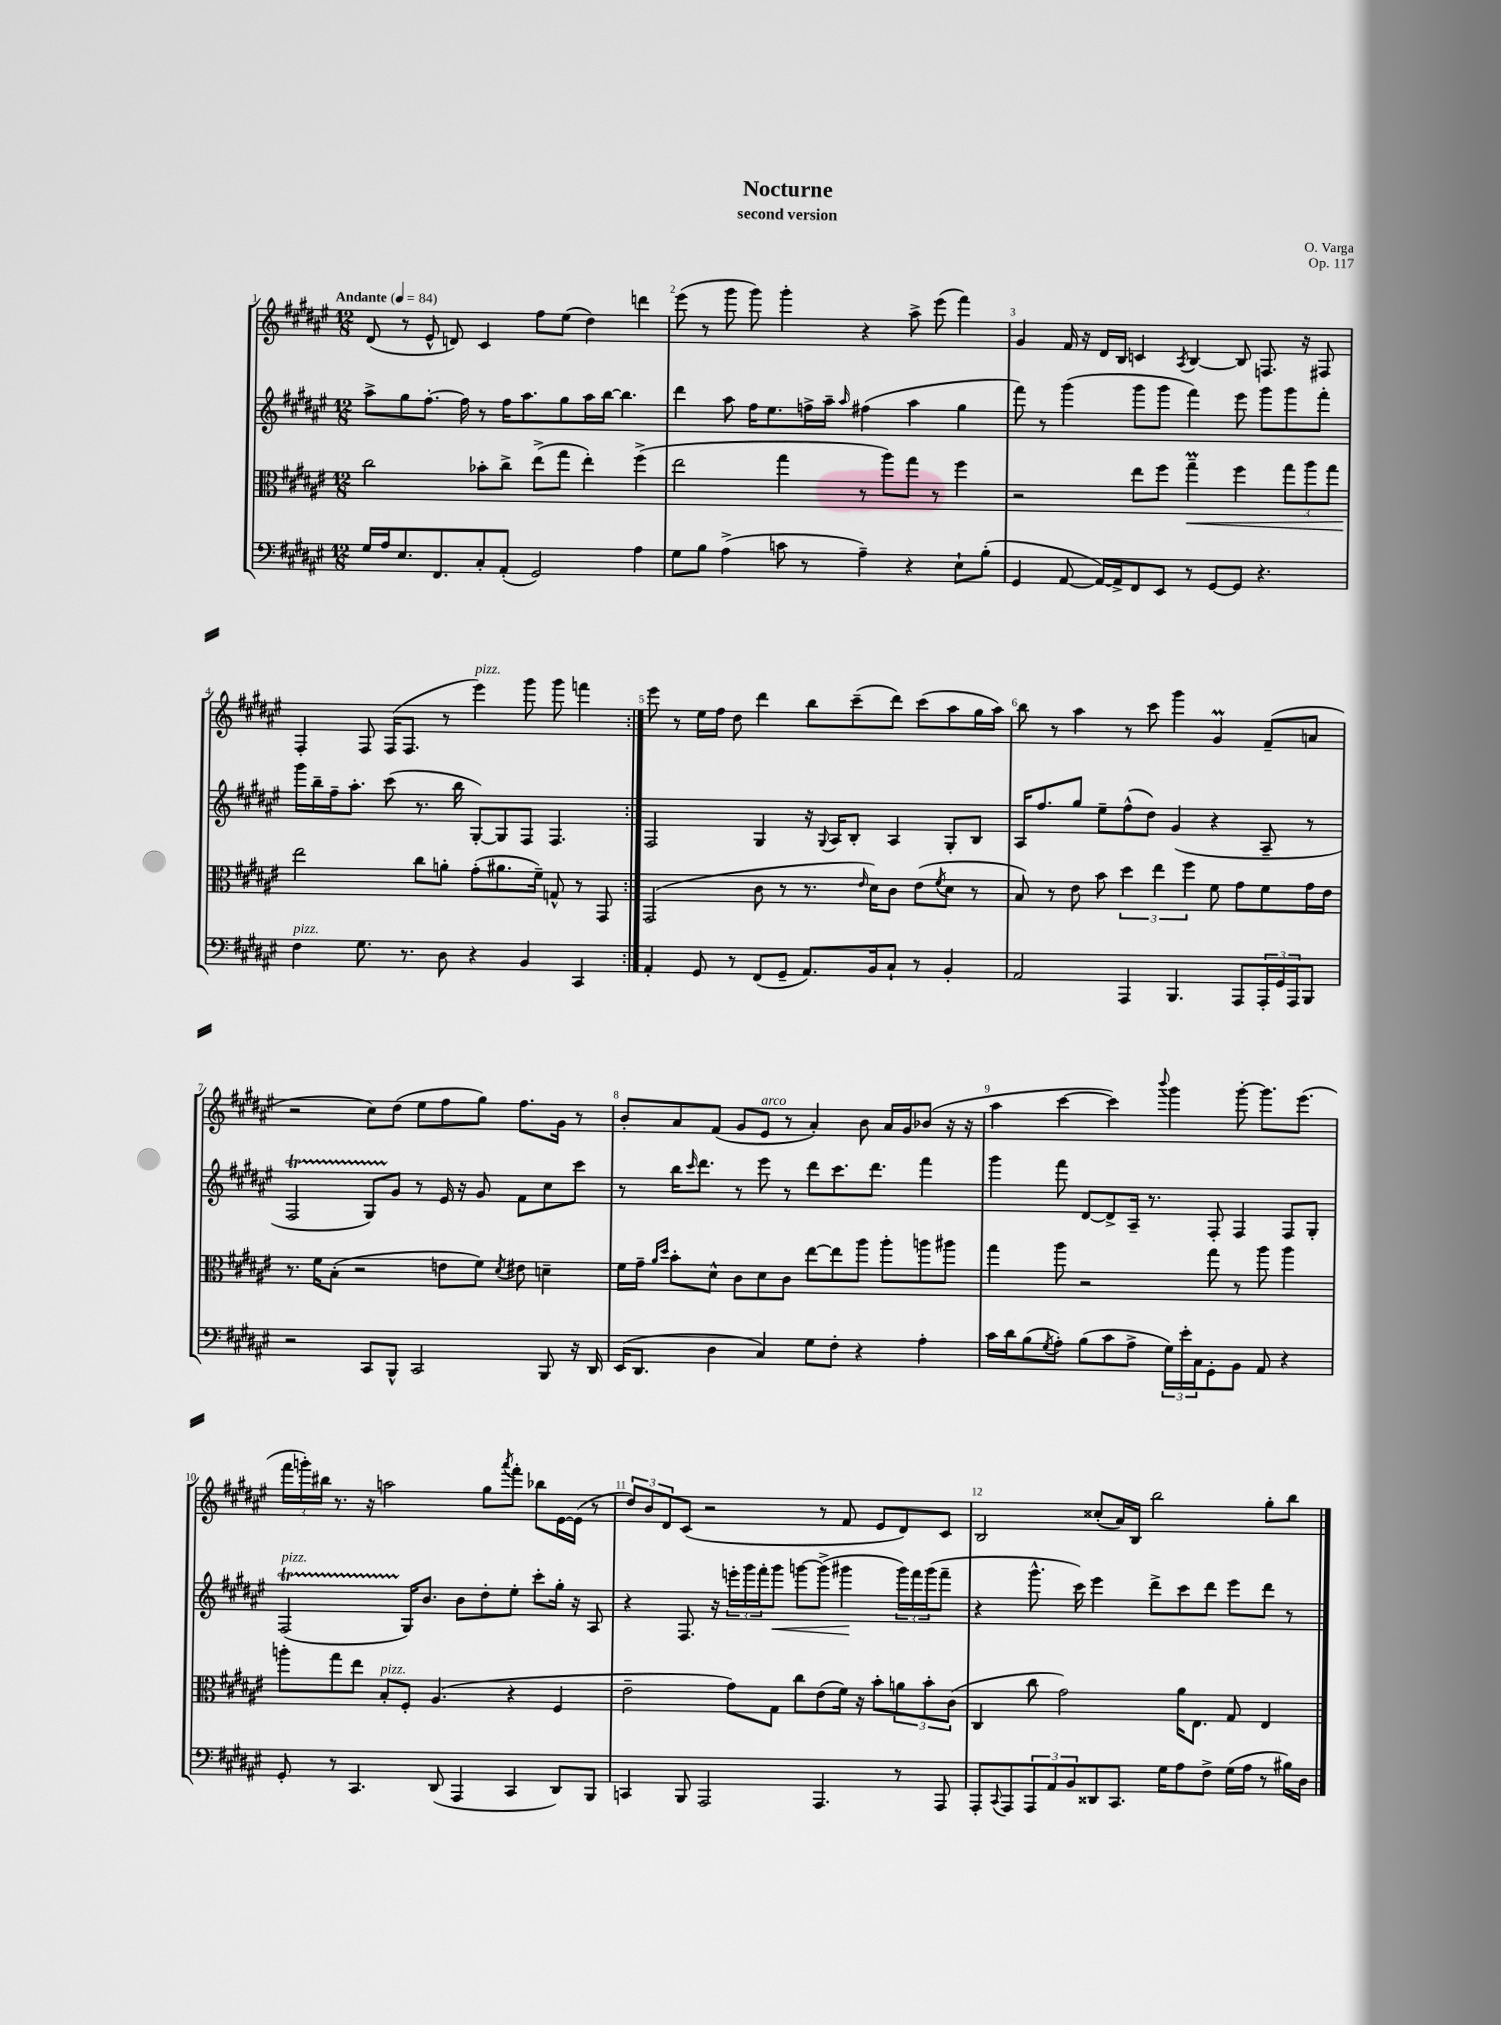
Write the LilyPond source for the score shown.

\header { title = "Nocturne" composer = "O. Varga" subtitle = "second version" opus = "Op. 117" }
<<
\new StaffGroup <<
\new Staff = "s0" {
    \clef treble \key fis \major \numericTimeSignature \time 12/8 \tempo "Andante" 4 = 84
    \repeat volta 2 { dis'8( r8 eis'8-^ d'8) cis'4 fis''8 eis''8( dis''4) d'''4 |
    eis'''8( r8 gis'''8 gis'''8) gis'''4-. r4 ais''8-> eis'''8( fis'''4) |
    gis'4 fis'16 r16 dis'16 b16 c'4 \acciaccatura { ais8 } b4~ b8 f8. r16 fis8 |
    fis4-. fis8 fis16( fis8. r8 eis'''4^\markup { \italic "pizz." }) gis'''8 gis'''8 f'''4 | }
    eis'''8 r8 eis''16 fis''16 dis''8 dis'''4 b''8 cis'''8--( dis'''8) cis'''8( ais''8 gis''16 ais''16) |
    b''8 r8 ais''4 r8 cis'''8 gis'''4 gis'4\prall fis'8--( a'8 |
    r2 cis''8) dis''8( eis''8 fis''8 gis''8) fis''8. gis'16 r8 |
    b'8-. ais'8 fis'8( gis'8 eis'8^\markup { \italic "arco" } r8 ais'4-.) b'8 ais'16 gis'16 bes'8( r16 r16 |
    ais''4 cis'''4~ cis'''4) \appoggiatura { b'''8 } gis'''4 gis'''8~-. gis'''8. eis'''8.( |
    \tuplet 3/2 { fis'''16 g'''16-.) bis''16 } r8. r16 a''2 gis''8 \acciaccatura { ais'''8 } fis'''8-. bes''8 eis'16~ eis'16( r8 |
    \tuplet 3/2 { dis''8) b'8 dis'8 } cis'8( r2 r8 fis'8 eis'8 dis'8) cis'8 |
    b2 cisis''8-.( ais'16) b16 b''2 gis''8-. b''8 \bar "|." |
}
\new Staff = "s1" {
    \clef treble \key fis \major \numericTimeSignature \time 12/8
    \repeat volta 2 { ais''8-> gis''8 fis''8.~-. fis''16 r8 fis''16 ais''8. gis''8 ais''16 b''16~ b''4. |
    dis'''4 ais''8 fis''16 eis''8. f''16-> ais''16-- \grace { ais''16 } fis''4( ais''4 gis''4 |
    fis'''8) r8 gis'''4( gis'''8 gis'''8 fis'''4) eis'''8 gis'''8 gis'''8 fis'''8-. |
    gis'''16 b''16-- fis''16-- ais''8.-. cis'''8( r8. b''16 gis8~-.) gis8 fis8 fis4. | }
    fis2 gis4 r16 \appoggiatura { gis8 } ais16 b8-. ais4 gis8-. b8 |
    ais16 fis''8. gis''8 eis''8-- fis''8-^( dis''8) gis'4( r4 ais8-- r8 |
    fis2\startTrillSpan gis8) gis'8\stopTrillSpan r8 eis'16 r16 gis'8 fis'8 cis''8 cis'''8 |
    r8 b''16 \grace { cis'''16 } dis'''8. r8 eis'''8 r8 dis'''8 cis'''8. dis'''8. fis'''4 |
    gis'''4 fis'''8 dis'8~ dis'8-> ais16-- r8. fis8-. fis4 fis8 gis8-. |
    fis2\startTrillSpan^\markup { \italic "pizz." }( gis16\stopTrillSpan) b'8. b'8 dis''8-. eis''8-. cis'''8-. gis''16-. r16 ais8 |
    r4 fis8. r16 \tuplet 3/2 { e'''16-. gis'''16 fis'''16-. } gis'''8\< g'''8~ g'''8->( gis'''4\! \tuplet 3/2 { gis'''16) fis'''16 gis'''16( } fis'''8-- |
    r4 gis'''8.-^ cis'''16) eis'''4 dis'''8-> cis'''8 dis'''8 eis'''8 dis'''8 r8 \bar "|." |
}
\new Staff = "s2" {
    \clef alto \key fis \major \numericTimeSignature \time 12/8
    \repeat volta 2 { cis''2 bes'8-. cis''8-> eis''8->( gis''8 eis''4-.) fis''4->( |
    eis''2 gis''4 r8 ais''8) gis''8 r8 fis''4 |
    r2 eis''8 fis''8 gis''4--\prall\< fis''4 \tuplet 3/2 { gis''8 ais''8 gis''8 } |
    eis''2\! cis''8 a'8-. gis'8-.( ais'8. fis'16--) g8-^ r8 gis,8 | }
    gis,2( cis'8 r8 r8. \grace { eis'16 } dis'16) cis'8 eis'8( \acciaccatura { fis'8 } dis'8 r8 |
    b8) r8 eis'8 b'8 \tuplet 3/2 { dis''4 eis''4 fis''4 } fis'8 gis'8 fis'8 gis'16 eis'16 |
    r8. fis'16 b8-.( r2 e'8 fis'8) \acciaccatura { dis'8 } eis'8 d'4-- |
    fis'16 gis'16-- \grace { ais'16 dis''16 } b'8-. dis'8-^ cis'8 dis'8 cis'8 eis''8~ eis''8 ais''8 ais''8-. a''8 ais''8 |
    gis''4 ais''8 r2 gis''8 r8 ais''8 ais''4 |
    a''8-. gis''8 eis''8 b8-.^\markup { \italic "pizz." } fis8-. ais4.( r4 fis4 |
    eis'2-- gis'8) gis8 cis''8 eis'8( fis'16) r16 b'8-. \tuplet 3/2 { a'8 b'8-. cis'8( } |
    cis4 cis''8 gis'2) ais'16 eis8. gis8 eis4 \bar "|." |
}
\new Staff = "s3" {
    \clef bass \key fis \major \numericTimeSignature \time 12/8
    \repeat volta 2 { gis16 ais16 eis8. fis,8. cis8-. ais,8-.( gis,2) ais4 |
    gis8 b8 ais4->( c'8 r8 ais4--) r4 eis8-! b8-.( |
    gis,4 ais,8~ ais,16~) ais,16-> fis,8 eis,8 r8 gis,8~ gis,8 r4. |
    fis4^\markup { \italic "pizz." } gis8. r8. dis8 r4 b,4 cis,4 | }
    ais,4-. gis,8 r8 fis,8( gis,8-- ais,8.) b,16 cis8-! r8 b,4-. |
    ais,2 ais,,4 b,,4. ais,,8 \tuplet 3/2 { ais,,16-. gis,16 ais,,16 } b,,8 |
    r2 cis,8 b,,8-^ cis,2 b,,8 r16 dis,16 |
    eis,16( dis,8. dis4 cis4) gis8 fis8-. r4 ais4-. |
    cis'16 dis'16 b8( \acciaccatura { gis8 } ais8-.) b8( cis'8 ais8-> \tuplet 3/2 { gis16) eis'16-. cis16 } gis,8-. b,8 ais,8 r4 |
    gis,8-. r8 cis,4. dis,8( ais,,4 cis,4 dis,8) b,,8 |
    c,4 b,,8 ais,,2 ais,,4. r8 ais,,8 |
    ais,,8-. \appoggiatura { cis,8 } ais,,8 \tuplet 3/2 { ais,,8 ais,8 b,8 } disis,8 cis,8. gis16 ais8 fis8-> gis16( ais16 r8 bis16) dis16 \bar "|." |
}
>>
>>
\layout { \context { \Score \override BarNumber.break-visibility = ##(#f #t #t) barNumberVisibility = #all-bar-numbers-visible } }
